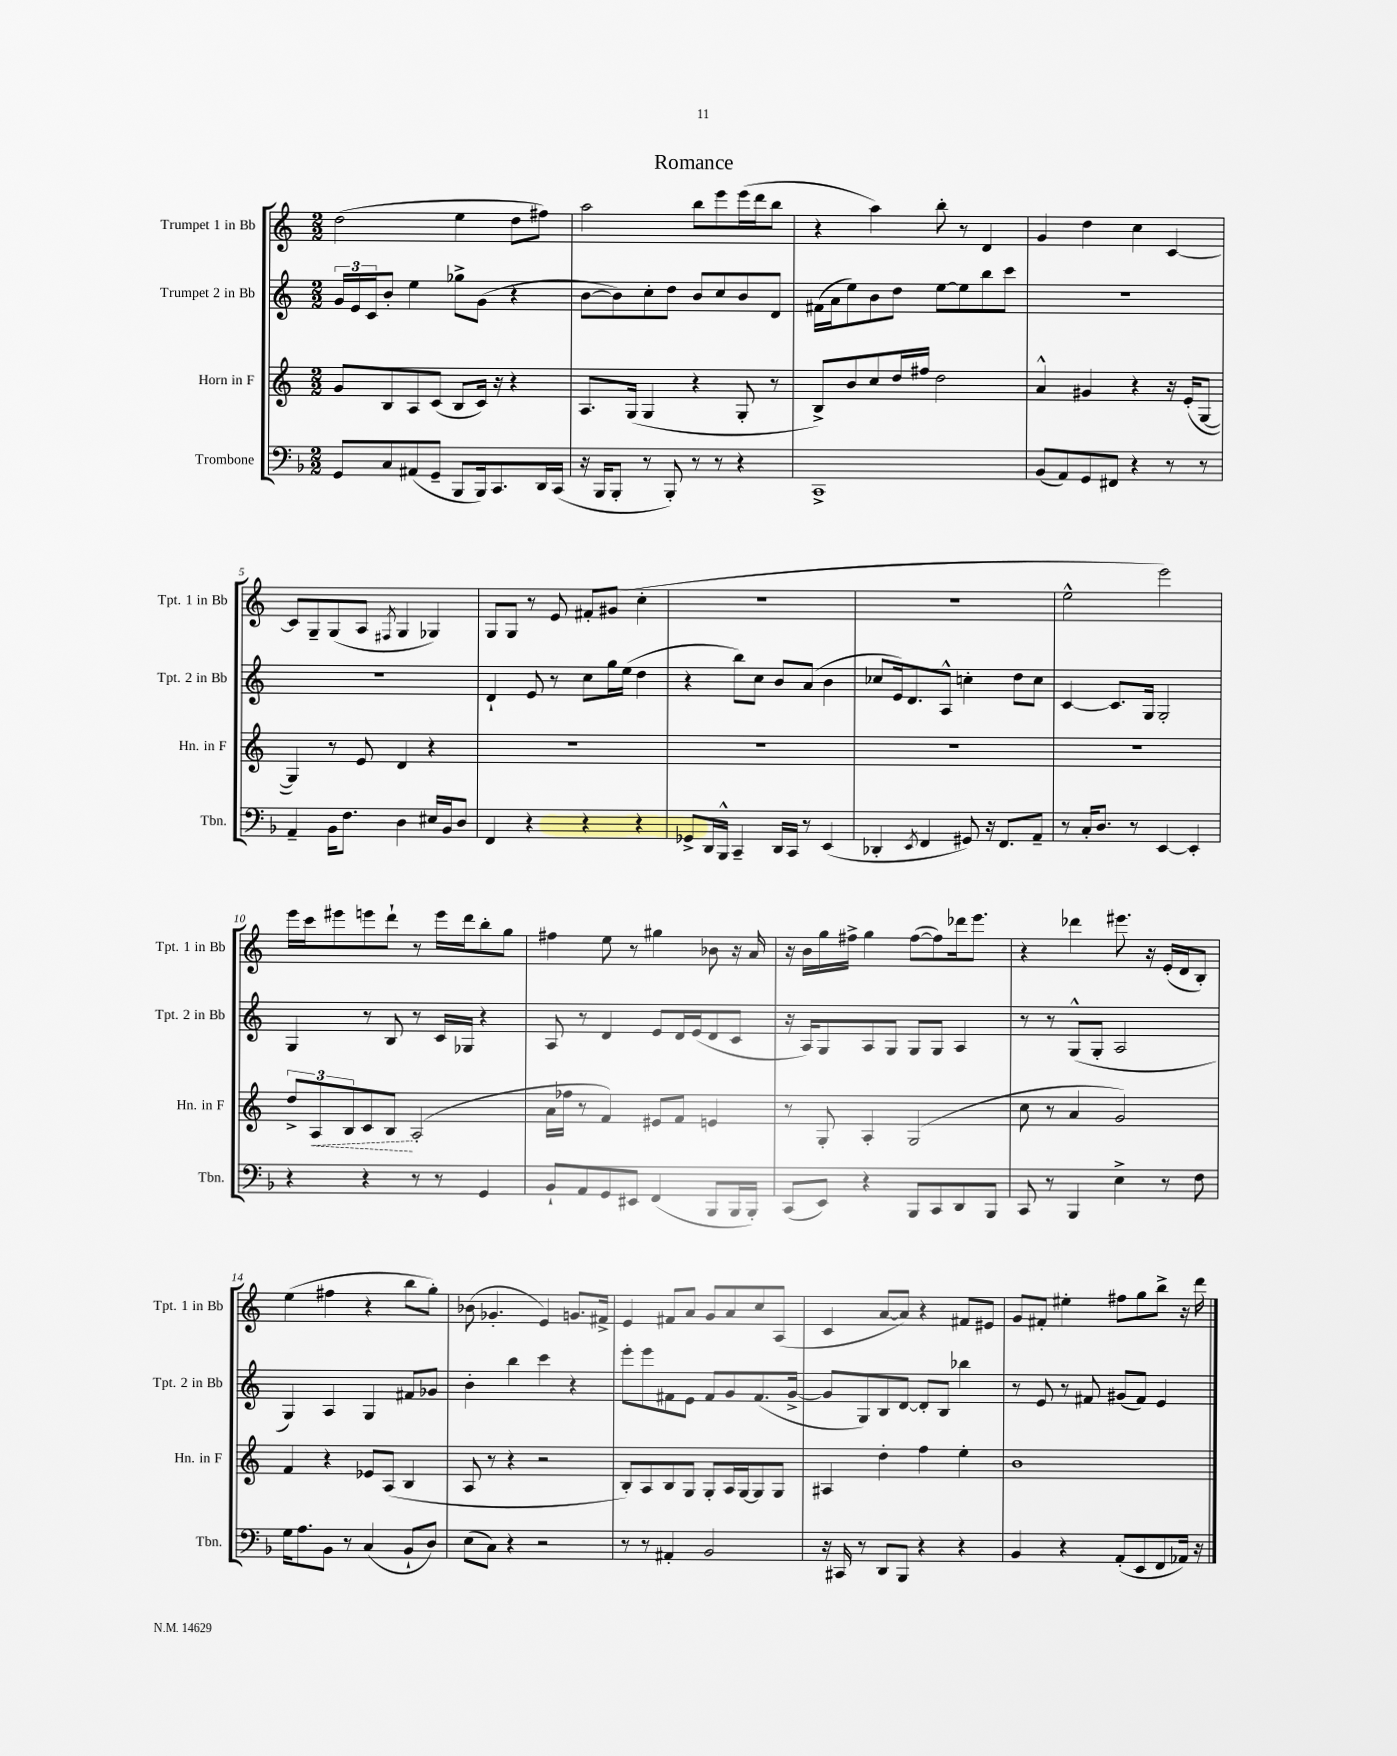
\header { title = "Romance" }
<<
\new StaffGroup <<
\new Staff = "s0" \with { instrumentName = "Trumpet 1 in Bb" shortInstrumentName = "Tpt. 1 in Bb" } {
    \clef treble \key c \major \numericTimeSignature \time 2/2
    d''2( e''4 d''8 fis''8) |
    a''2 b''8 e'''8 e'''16( d'''16 b''8 |
    r4 a''4) b''8-. r8 d'4 |
    g'4 d''4 c''4 c'4~ |
    c'8 g8-- g8( a8 \acciaccatura { fis8 } g4 ges4) |
    g8 g8 r8 e'8 fis'8-. gis'8( c''4-. |
    R1 |
    R1 |
    e''2-^ e'''2) |
    e'''16 c'''16 eis'''8 e'''8 d'''8-! r8 e'''16 d'''16 b''8-. g''8 |
    fis''4 e''8 r8 gis''4 bes'8 r16 a'16 |
    r16 b'16 g''16 fis''16-> g''4 fis''8~( fis''8) des'''16 e'''8. |
    r4 des'''4 eis'''8. r16 e'16-.( d'16 b8-.) |
    e''4( fis''4 r4 b''8 g''8-.) |
    bes'8( ges'4.-. e'4) g'8. fis'16-> |
    e'4 fis'8 a'8 g'8 a'8 c''8 a8( |
    c'4 a'8~ a'8) r4 fis'8 eis'8 |
    g'8 fis'8-. eis''4-. fis''8 g''8 b''8-> r16 d'''16 \bar "|." |
}
\new Staff = "s1" \with { instrumentName = "Trumpet 2 in Bb" shortInstrumentName = "Tpt. 2 in Bb" } {
    \clef treble \key c \major \numericTimeSignature \time 2/2
    \tuplet 3/2 { g'16 e'16 c'16 } b'8-. e''4 ges''8-> g'8( r4 |
    b'8~ b'8) c''8-. d''8 b'8 c''8 b'8 d'8 |
    fis'16( a'16 e''8) b'8 d''8 e''8~ e''8 b''8 c'''8 |
    R1 |
    R1 |
    d'4-! e'8 r8 c''8 g''16 e''16( d''4 |
    r4 b''8) c''8 b'8 a'8( b'4 |
    ces''8 e'16) d'8. a8-^ c''4-. d''8 c''8 |
    c'4~ c'8. g16 g2-. |
    g4 r8 b8 r8 c'16 ges16 r4 |
    a8 r8 d'4 e'8 d'16 e'16( d'8 c'8 |
    r16 a16) g8 a8 g8 g8 g8 a4 |
    r8 r8 g8-^( g8-. a2 |
    g4) a4 g4 fis'8 ges'8 |
    b'4-. b''4 c'''4 r4 |
    e'''8-. e'''8 fis'8 e'8 fis'8 g'8 fis'8.( g'16~-> |
    g'8 g8) b8 d'8~ d'8-. b8 bes''4 |
    r8 e'8 r8 fis'8 gis'8( fis'8) e'4 \bar "|." |
}
\new Staff = "s2" \with { instrumentName = "Horn in F" shortInstrumentName = "Hn. in F" } {
    \clef treble \key c \major \numericTimeSignature \time 2/2
    g'8 b8 a8 c'8( b8 c'16) r16 r4 |
    a8. g16( g4 r4 g8-. r8 |
    b8->) b'8 c''8 d''16 fis''16 d''2 |
    a'4-^ gis'4 r4 r16 e'16-.( g8~ |
    g4) r8 e'8 d'4 r4 |
    R1 |
    R1 |
    R1 |
    R1 |
    \tuplet 3/2 { d''8-> \once \override Hairpin.style = #'dashed-line a8\< b8 } c'8 b8\! a2-.( |
    a'16 fes''16 r8 f'4) eis'8 f'8 e'4 |
    r8 g8-. a4-. g2( |
    c''8 r8 a'4 g'2) |
    f'4 r4 ees'8 a8( b4 |
    a8 r8 r4 r2 |
    b8-.) a8 b8 g8 g8-. a16 g16~ g8 g8 |
    ais4 d''4-. f''4 e''4-. |
    b'1 \bar "|." |
}
\new Staff = "s3" \with { instrumentName = "Trombone" shortInstrumentName = "Tbn." } {
    \clef bass \key f \major \numericTimeSignature \time 2/2
    g,8 c8 ais,8( g,8-- bes,,8 bes,,16) c,8. d,16 c,16( |
    r16 bes,,16 bes,,8-. r8 bes,,8-.) r8 r8 r4 |
    c,1-> |
    bes,8( a,8) g,8 fis,8 r4 r8 r8 |
    a,4-- bes,16 f8. d4 eis16 bes,16 d8 |
    f,4 r4 r4 r4 |
    ges,8-> d,16 bes,,16-^ c,4-- d,16 c,16 r8 e,4( |
    des,4-. \acciaccatura { e,8 } f,4 gis,8) r16 f,8. a,8-- |
    r8 c16-. d8. r8 e,4~ e,4-. |
    r4 r4 r8 r8 g,4 |
    bes,8-! a,8 g,8 eis,8 f,4( bes,,8 bes,,16 bes,,16-.) |
    c,8( e,8) r4 bes,,8 c,8 d,8 bes,,8 |
    c,8 r8 bes,,4 e4-> r8 f8 |
    g16 a8. bes,8 r8 c4( bes,8-! d8) |
    e8( c8) r4 r2 |
    r8 r8 ais,4-. bes,2 |
    r16 cis,16 r8 d,8 bes,,8 r4 r4 |
    bes,4 r4 a,8-.( e,8 f,8 aes,16) r16 \bar "|." |
}
>>
>>
